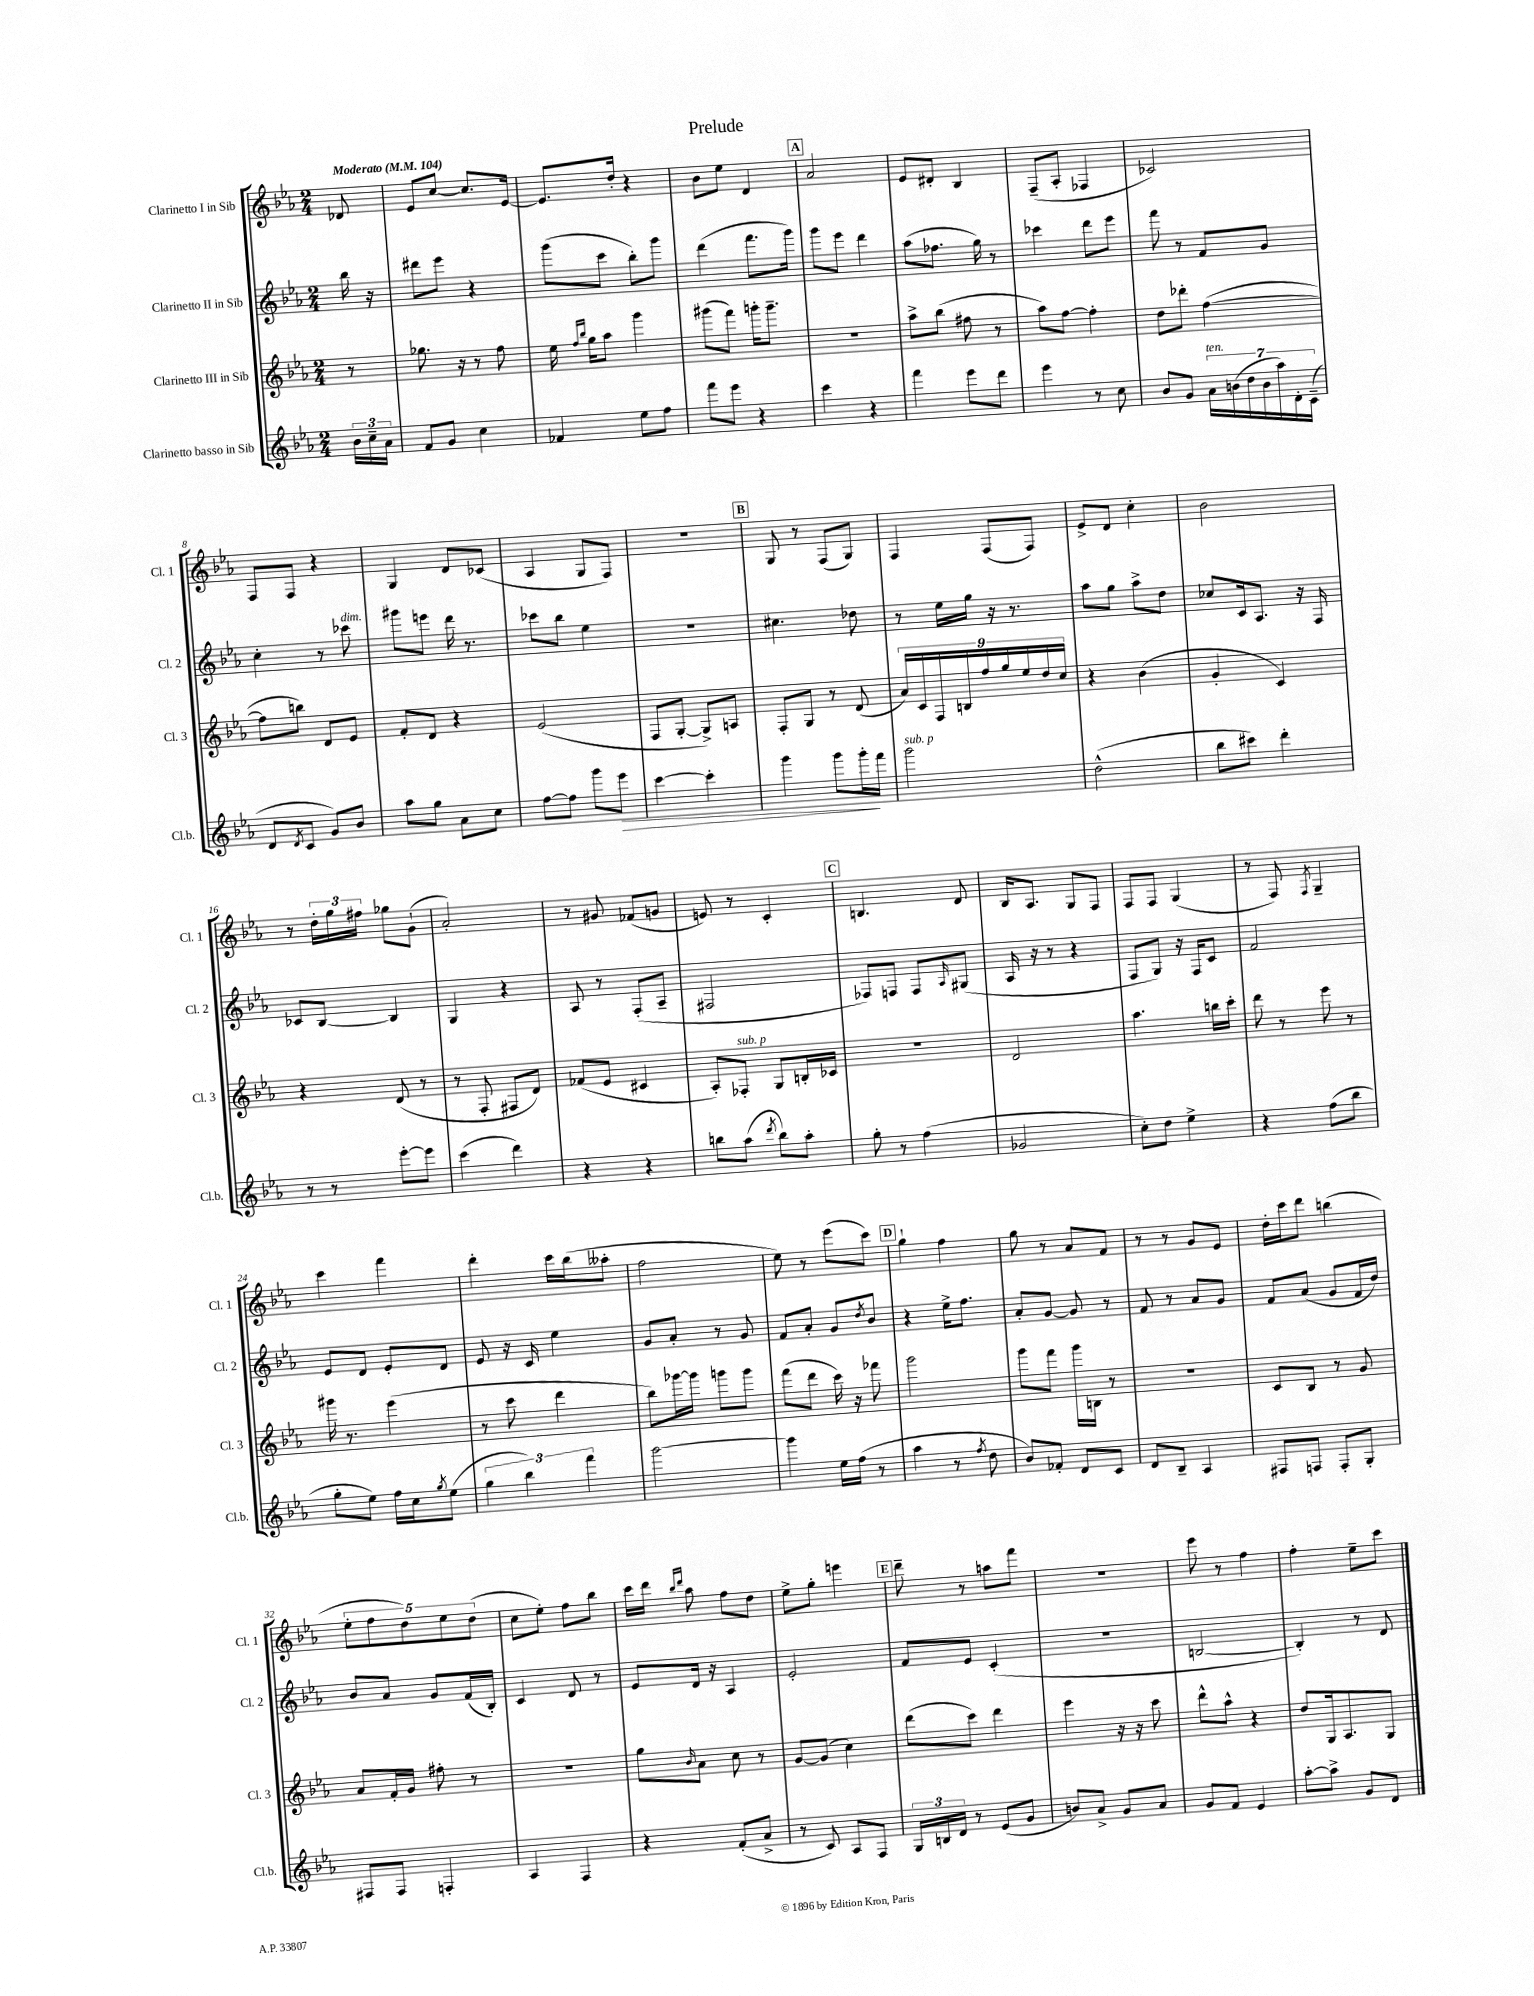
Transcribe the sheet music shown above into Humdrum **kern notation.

**kern	**dynam	**kern	**kern	**kern
*part4	*part4	*part3	*part2	*part1
*staff4	*staff4	*staff3	*staff2	*staff1
*I"Clarinetto basso in Sib	*	*I"Clarinetto III in Sib	*I"Clarinetto II in Sib	*I"Clarinetto I in Sib
*I'Cl.b.	*	*I'Cl. 3	*I'Cl. 2	*I'Cl. 1
*clefG2	*	*clefG2	*clefG2	*clefG2
*k[b-e-a-]	*	*k[b-e-a-]	*k[b-e-a-]	*k[b-e-a-]
*M2/4	*	*M2/4	*M2/4	*M2/4
*MM104	*	*MM104	*MM104	*MM104
=	=	=	=	=
!	!	!	!	!LO:TX:a:B:t=Moderato
24b-\LL	.	8r	16bb-\	8d-X/
24cc~\	.	.	.	.
.	.	.	16r	.
24a-\JJ	.	.	.	.
=1	=1	=1	=1	=1
8f/L	.	8.gg-X\	8ddd#X\L	8e-/L
8g/J	.	.	8eee-\J	[8cc/J
.	.	16r	.	.
4cc\	.	8r	4r	8.cc/L]
.	.	8ff\	.	.
.	.	.	.	[16e-/Jk
=2	=2	=2	=2	=2
4f-X/	.	16ee-\	(8ggg\L	8.e-/L]
.	.	16qqff/LL	.	.
.	.	16qqbb-/JJ	.	.
.	.	16gg\KL	.	.
.	.	8aa-\J	8ccc\J	.
.	.	.	.	16dd'/Jk
8ee-\L	.	4ggg\	8bb-'\L)	4r
8ff\J	.	.	8ggg\J	.
=3	=3	=3	=3	=3
8fff\L	.	(8ggg#X\L	(4ddd\	8b-\L
8eee-\J	.	8fff\J)	.	8ee-\J
4r	.	16gggn'\KL	8.fff\L	4d/
.	.	8.ggg~\J	.	.
.	.	.	16ggg\Jk)	.
!!LO:REH:place=s1:t=A
=4	=4	=4	=4	=4
4ccc\	.	2r	8ggg\L	2a-/
.	.	.	8eee-\J	.
4r	.	.	4ddd\	.
=5	=5	=5	=5	=5
4fff\	.	8aa-^\L	(8aa-\L	8e-/L
.	.	(8bb-\J	8.ff-X\J	8d#X'/J
8eee-\L	.	8ff#X\	.	4B-/
.	.	.	16gg\)	.
8ddd\J	.	8r	8r	.
=6	=6	=6	=6	=6
4eee-\	.	8aa-\L)	4ccc-X\	(8F~/L
.	.	[8ff\J	.	8A-'/J
8r	.	4ff'\]	8ddd\L	4F-X/
8cc\	.	.	8eee-\J	.
=7	=7	=7	=7	=7
8b-/L	.	8dd\L	8fff\	2c-X/)
8g/J	.	8ddd-X'\J	8r	.
!LO:TX:a:i:t=ten.	!	!	!	!
28a-\LL	.	([4ff\	8f/L	.
(28bn\	.	.	.	.
28dd\	.	.	.	.
28b\	.	.	.	.
.	.	.	8g/J	.
28aa-\)	.	.	.	.
28d'\	.	.	.	.
(28c~\JJ	.	.	.	.
!!LO:LB:g=z
=8	=8	=8	=8	=8
8d/L	.	8ff\L]	4cc'\	8F/L
8qd/	.	.	.	.
8c/J	.	8bbn\J)	.	8F/J
8g/L)	.	8d/L	8r	4r
!	!	!	!LO:TX:a:i:t=dim.	!
8b-/J	.	8e-/J	8ccc-X\	.
=9	=9	=9	=9	=9
8aa-\L	.	8f'/L	8ggg#X\L	4G/
8gg\J	.	8d/J	8eeen\J	.
8a-\L	.	4r	16ddd\	8d/L
.	.	.	8.r	.
8cc\J	.	.	.	(8c-X/J
=10	=10	=10	=10	=10
[8ff\L	.	(2e-/	8ccc-X\L	4A-/
8ff\J]	.	.	8bb-\J	.
8ggg\L	.	.	4ee-\	8G/L
!	!LO:HP:b	!	!	!
8eee-\J	>	.	.	8F/J)
=11	=11	=11	=11	=11
[4ccc\	.	8F/L	2r	2r
.	.	[8G'/J	.	.
4ccc'\]	.	8G^/L])	.	.
.	.	8An/J	.	.
!!LO:REH:place=s1:t=B
=12	=12	=12	=12	=12
4ggg\	.	8F'/L	4.cc#X\	8G/
.	.	8G/J	.	8r
8ggg\L	.	8r	.	(8F/L
16ggg'\L	.	(8d/	8dd-X\	8G/J)
16fff\JJ	]	.	.	.
=13	=13	=13	=13	=13
!LO:TX:a:i:t=sub. p	!	!	!	!
2ggg\	.	18a-/LL)	8r	4F/
.	.	18c/	.	.
.	.	18F/	.	.
.	.	.	16ee-\LL	.
.	.	18Bn/	.	.
.	.	.	16gg\JJ	.
.	.	18ff/	.	.
.	.	.	16r	(8F/L
.	.	18gg/	.	.
.	.	.	8.r	.
.	.	18ee-/	.	.
.	.	.	.	8F/J)
.	.	18dd/	.	.
.	.	18cc/JJ	.	.
=14	=14	=14	=14	=14
(2dd^^\	.	4r	8aa-\L	8e-^/L
.	.	.	8gg\J	8d/J
.	.	(4b-\	8aa-^\L	4cc'\
.	.	.	8dd\J	.
=15	=15	=15	=15	=15
8bb-\L	.	4g'/	8cc-X/L	2b-\
8ccc#X\J)	.	.	16c/k	.
.	.	.	8.A-/J	.
4ddd'\	.	4c/)	.	.
.	.	.	16r	.
.	.	.	16F/	.
!!LO:LB:g=z
=16	=16	=16	=16	=16
8r	.	4r	8c-X/L	8r
8r	.	.	[8B-/J	24dd'\LL
.	.	.	.	24gg\
.	.	.	.	24ff#X\JJ
[8eee-'\L	.	(8d/	4B-/]	8gg-X\L
8eee-\J]	.	8r	.	(8g`\J
=17	=17	=17	=17	=17
(4ccc\	.	8r	4G/	2a-'/)
.	.	8F'/	.	.
4ddd\)	.	8F#X/L	4r	.
.	.	8d/J)	.	.
=18	=18	=18	=18	=18
4r	.	(8f-X/L	8A-/	8r
.	.	8e-/J	8r	8g#X/
4r	.	4c#X/	(8F'/L	(8f-X/L
.	.	.	8A-~/J	8gn/J
=19	=19	=19	=19	=19
8bbn\L	.	8A-'/L)	2F#X/	8en/)
!	!	!LO:TX:a:i:t=sub. p	!	!
(8aa-\J	.	8F-X'/J	.	8r
8qddd/	.	.	.	.
8bb\L)	.	8G/L	.	4c'/
8aa-'\J	.	16Bn'/L	.	.
.	.	16c-X/JJ	.	.
!!LO:REH:place=s1:t=C
=20	=20	=20	=20	=20
8gg'\	.	2r	8F-X/L)	4.Bn/
8r	.	.	8Fn/J	.
(4ff\	.	.	8F/L	.
.	.	.	16qqA-/	.
.	.	.	(8G#X/J	8d/
=21	=21	=21	=21	=21
2g-X/	.	2d/	16A-/	16B-/KL
.	.	.	16r	8.A-/J
.	.	.	8r	.
.	.	.	4r	8G/L
.	.	.	.	8F/J
=22	=22	=22	=22	=22
8cc'\L)	.	4.aa-\	8F/L	8F/L
8dd\J	.	.	8G/J)	8F/J
4ee-^\	.	.	16r	(4G/
.	.	.	16F/KL	.
.	.	16bbn\LL	8c/J	.
.	.	16ccc'\JJ	.	.
=23	=23	=23	=23	=23
4r	.	8ddd\	2f/	8r
.	.	8r	.	8F/)
.	.	.	.	8qF/
(8ff\L	.	8eee-\	.	4G~/
8bb-\J	.	8r	.	.
!!LO:LB:g=z
=24	=24	=24	=24	=24
8gg'\L	.	16ggg#X\	8e-/L	4ccc\
.	.	8.r	.	.
8ee-\J)	.	.	8d/J	.
16ff\LL	.	(4eee-\	8e-'/L	4fff\
16cc\J	.	.	.	.
8qgg/	.	.	.	.
(8ee-\J	.	.	8d/J	.
=25	=25	=25	=25	=25
6gg\	.	8r	8e-/	4ddd'\
.	.	8ccc\	16r	.
6bb-\)	.	.	.	.
.	.	.	16c/	.
.	.	4ddd\	4ee-\	16ccc\LL
.	.	.	.	(16bb-\J
6fff\	.	.	.	.
.	.	.	.	8aa--X'\J
=26	=26	=26	=26	=26
[2ggg\	.	8bb-\L)	8g/L	2ff\
.	.	[16ggg-X\L	8a-'/J	.
.	.	16ggg-\JJ]	.	.
.	.	8gggn\L	8r	.
.	.	8ggg\J	8g/	.
=27	=27	=27	=27	=27
4ggg\]	.	(8fff\L	8f/L	8ee-\)
.	.	8ddd\J	8a-'/J	8r
16ee-\LL	.	16ccc\)	8g/L	(8eee-\L
(16ff\JJ	.	16r	.	.
.	.	.	8qdd/	.
8r	.	8fff-X\	8b-/J	8ccc\J)
!!LO:REH:place=s1:t=D
=28	=28	=28	=28	=28
4aa-\	.	2ggg\	4r	4gg`\
8r	.	.	16ee-^\KL	4ff\
.	.	.	8.ff\J	.
8qff/	.	.	.	.
8dd\	.	.	.	.
=29	=29	=29	=29	=29
8b-/L)	.	8ggg\L	8a-'/L	8gg\
8f-X'/J	.	8fff\J	[8g/J	8r
8d/L	.	16ggg\LL	8g/]	8a-/L
.	.	16Bn\JJ	.	.
8c/J	.	8r	8r	8f/J
=30	=30	=30	=30	=30
8d/L	.	2r	8f/	8r
8B-~/J	.	.	8r	8r
4A-/	.	.	8a-/L	8g/L
.	.	.	8g/J	8e-/J
=31	=31	=31	=31	=31
8F#X/L	.	8c/L	8f/L	16dd'\LL
.	.	.	.	16ccc\J
8Fn/J	.	8B-/J	(8a-/J	8ddd\J
8F'/L	.	8r	8g/L	(4bbn\
8G'/J	.	8g/	16f/L	.
.	.	.	16dd/JJ)	.
!!LO:LB:g=z
=32	=32	=32	=32	=32
8F#X/L	.	8a-/L	8b-/L	10ee-'\L
.	.	.	.	10ff\
8F#/J	.	16f'/L	8a-/J	.
.	.	16g/JJ	.	.
.	.	.	.	10dd\)
4Fn'/	.	8ff#X'\	8g/L	.
.	.	.	.	10ee-\
.	.	8r	(16f/L	.
.	.	.	.	(10dd\J
.	.	.	16B-'/JJ)	.
=33	=33	=33	=33	=33
4A-/	.	2r	4c/	8cc\L
.	.	.	.	8ee-'\J)
4F/	.	.	8d/	8ff\L
.	.	.	8r	8bb-\J
=34	=34	=34	=34	=34
4r	.	8gg\L	8e-/L	16ccc\LL
.	.	.	.	16ddd\JJ
.	.	.	.	16qqbb-/LL
.	.	16qqb-/	.	16qqddd/JJ
.	.	8a-\J	16d/Jk	8aa-\
.	.	.	16r	.
(8f'/L	.	8cc\	4A-/	8ff\L
8a-^/J	.	8r	.	8dd\J
=35	=35	=35	=35	=35
8r	.	[8g/L	2e-'/	8ee-^\L
8c/)	.	(8g/J]	.	8gg'\J
8A-/L	.	4cc\)	.	4eeen\
8F/J	.	.	.	.
!!LO:REH:place=s1:t=E
=36	=36	=36	=36	=36
24G/LL	.	(8ddd\L	8f/L	8ddd~\
24Bn/	.	.	.	.
24d/JJ	.	.	.	.
8r	.	8ccc\J)	8e-/J	8r
(8e-/L	.	4ddd\	(4c'/	8aan\L
8g/J	.	.	.	8fff\J
=37	=37	=37	=37	=37
8bn/L)	.	4eee-\	2r	2r
8a-^/J	.	.	.	.
8g/L	.	16r	.	.
.	.	16r	.	.
8a-/J	.	8ccc\	.	.
=38	=38	=38	=38	=38
8g/L	.	8ddd^^\L	[2Bn/	8eee-\
8f/J	.	8aa-^^\J	.	8r
4e-/	.	4r	.	4ff\
=39	=39	=39	=39	=39
[8aa-'\L	.	8dd/L	4B'/])	4ff'\
8aa-^\J]	.	16G/k	.	.
.	.	8.A-/	.	.
8g/L	.	.	8r	8ee-~\L
8d/J	.	8G/J	8d/	8ccc\J
==	==	==	==	==
*-	*-	*-	*-	*-
